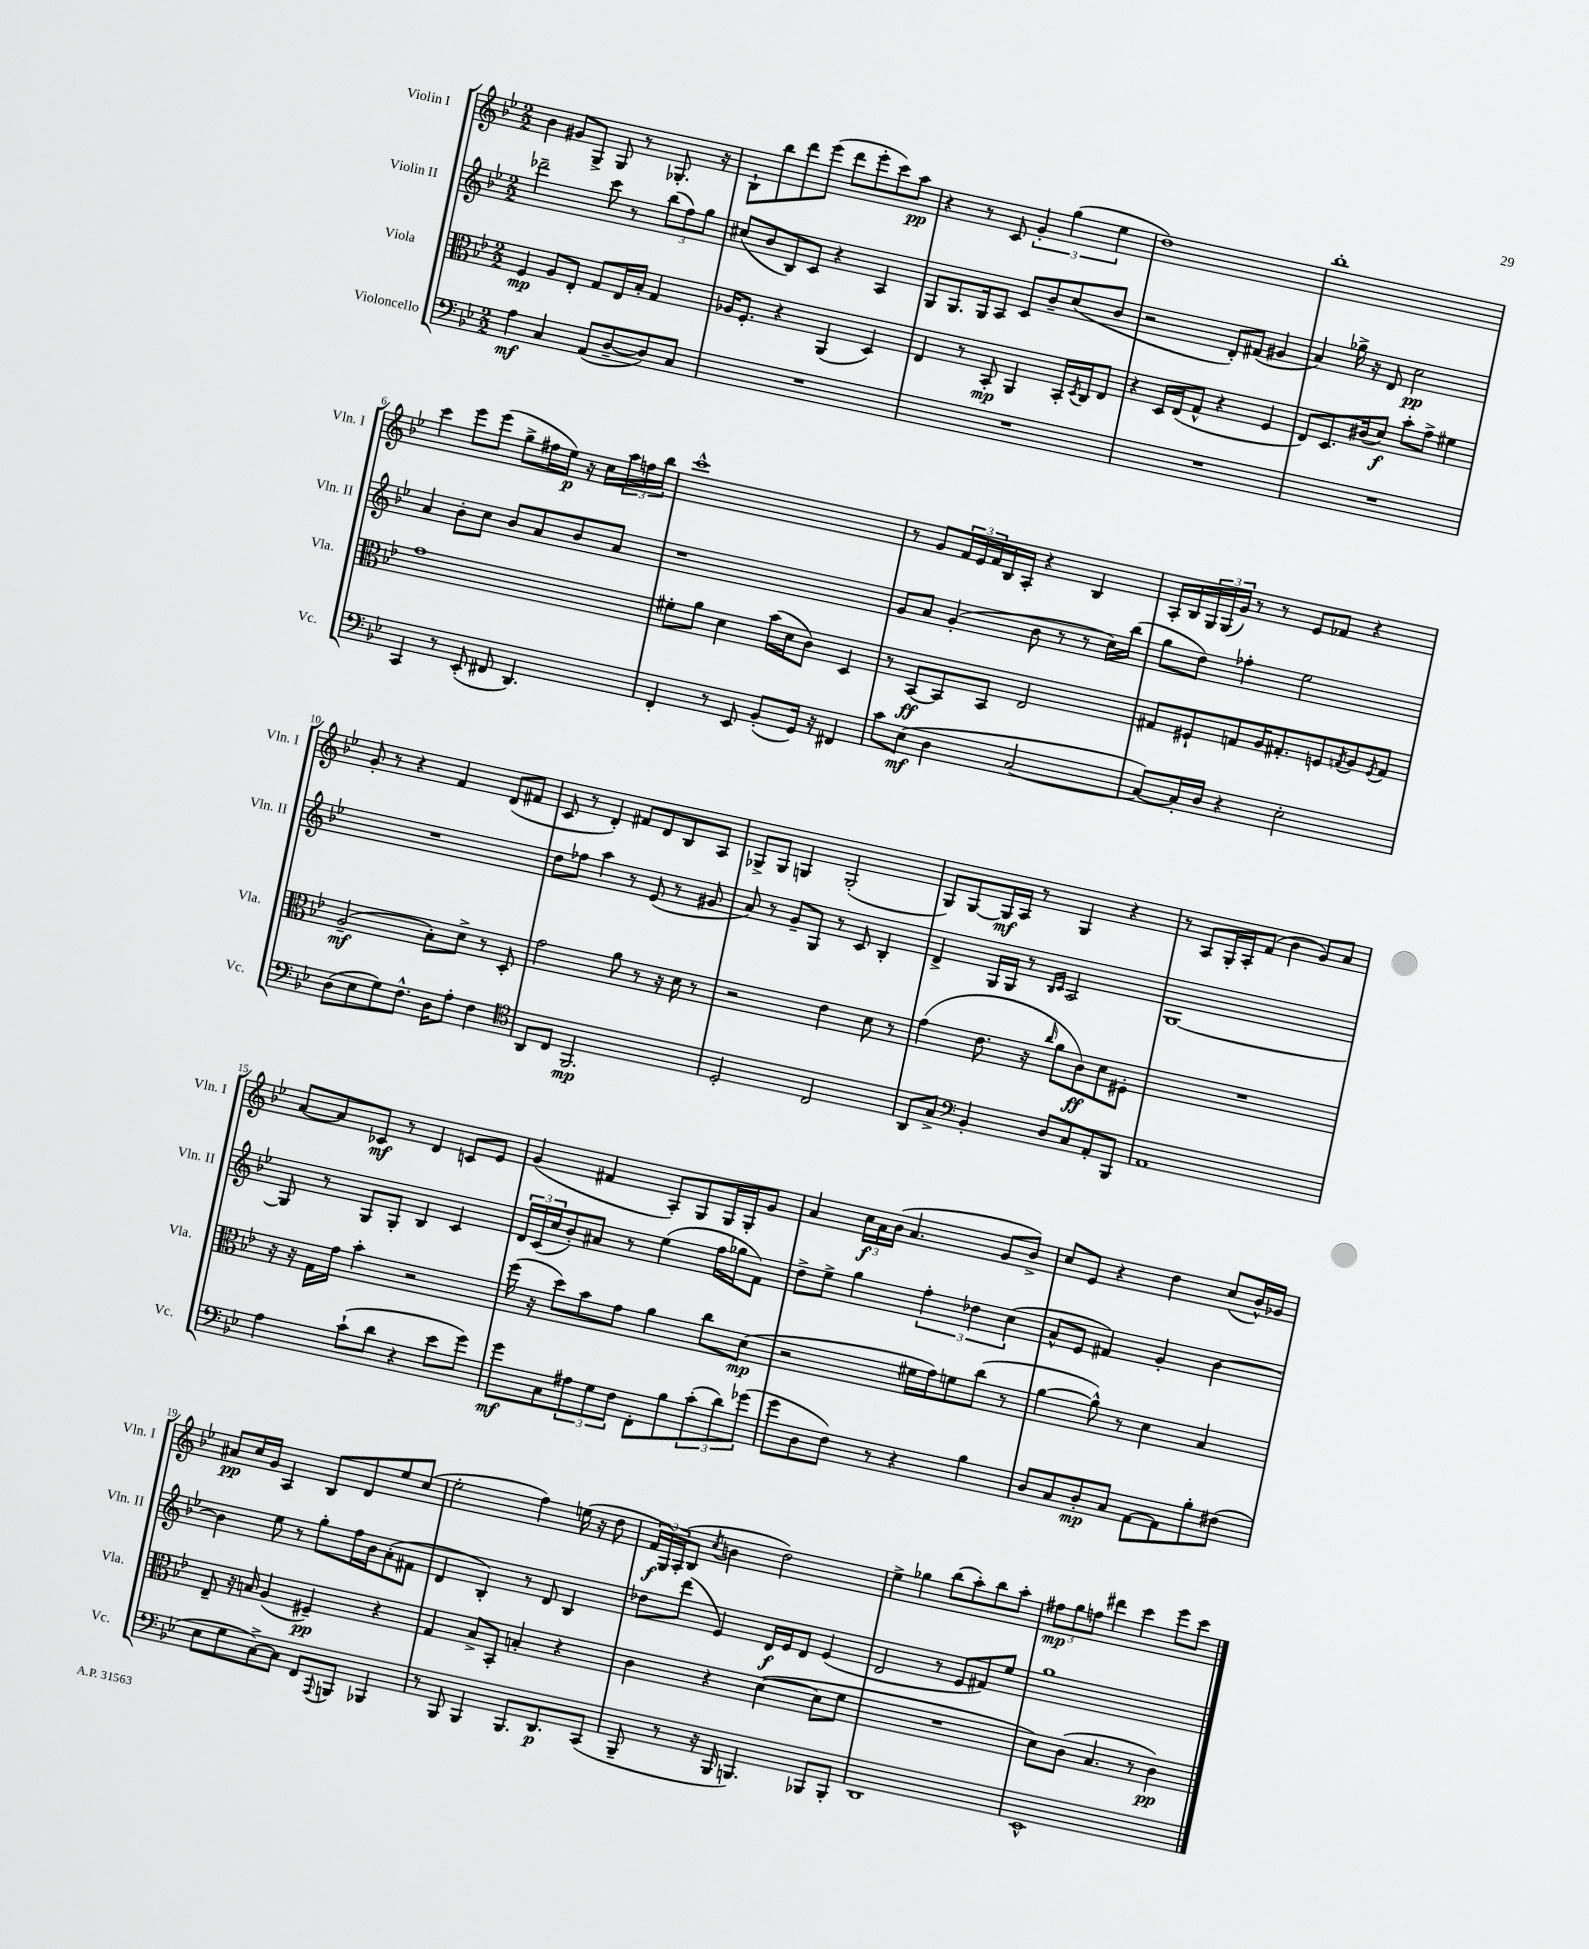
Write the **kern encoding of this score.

**kern	**kern	**kern	**kern
*staff4	*staff3	*staff2	*staff1
*clefF4	*clefC3	*clefG2	*clefG2
*k[b-e-]	*k[b-e-]	*k[b-e-]	*k[b-e-]
*M2/2	*M2/2	*M2/2	*M2/2
4A	4F	2ddd-~	4b-
4C	8A	.	8g#
.	8E-'	.	8G^
(8AA	8G	8ccc	8G
[8D~	16E-	8r	8r
.	16B-'	.	.
8D])	4G	(12bb-	8.G-'
.	.	12ff)	.
8C	.	.	.
.	.	12gg	.
.	.	.	16r
=	=	=	=
1r	16A-	(8cc#	8B-`
.	8.F'	.	.
.	.	8b-	8bb-
.	4r	8B-)	8ddd
.	.	8c	(8eee-
.	(4AA	4r	8ddd
.	.	.	8eee-'
.	4D)	4A	8ccc)
.	.	.	8aa
=	=	=	=
1r	4E-	8G	4r
.	.	8.G	.
.	8r	.	8r
.	.	16G	.
.	8BB-'	8A	8c
.	4AA	8c	6g'
.	.	8b-~	.
.	.	.	(6gg
.	16BB-'	(8cc	.
.	8qD	.	.
.	16C	.	.
.	.	.	6ee-
.	8E-	8b-	.
=	=	=	=
1r	4r	2r	1dd)
.	16D	.	.
.	(16E-	.	.
.	8G^^	.	.
.	4r	8d')	.
.	.	(8f#	.
.	4F	4g#	.
=	=	=	=
1r	8E-)	4a)	1bb-'
.	8.D	.	.
.	.	16gg-^	.
.	(16c#	16r	.
.	8d)	8d	.
.	8b-'	2cc	.
.	8g^	.	.
.	4f#	.	.
=	=	=	=
4CC	1g	4a	4ccc
8r	.	8b-'	8eee-
(8EE-'	.	8cc	(8eee-
8FF#	.	8b-	8gg^
4.DD)	.	8a	16ff#
.	.	.	16ee-)
.	.	8b-	16r
.	.	.	16cc
.	.	8a	24aa
.	.	.	24ff
.	.	.	24bb-
=	=	=	=
4FF'	8f#'	1r	1ccc^^
.	8a	.	.
8r	4d	.	.
8EE-	.	.	.
(8BB-'	(16b-	.	.
.	16d	.	.
16GG)	8c)	.	.
16r	.	.	.
4FF#	4D	.	.
=	=	=	=
8c	8r	8g	8r
(8E-	[8BB-	8a	8g
4D	8BB-]	(4g'	24f
.	.	.	24e-
.	.	.	24f
.	8BB-	.	16B-
.	.	.	16A'
[2C	2E-	8b-	4r
.	.	8r	.
.	.	8r	4B-
.	.	16cc)	.
.	.	(16bb-	.
=	=	=	=
8C_)	8G#	8gg	16A'
.	.	.	16B-
16C']	8F#`	8dd)	24G
.	.	.	(24G
16D	.	.	.
.	.	.	24g)
4r	8G	4ff-'	8r
.	16A	.	8r
.	8.G#'	.	.
2E-'	.	2ee-	8e-
.	8F	.	8f-
.	8qG	.	.
.	8A	.	4r
.	8qF	.	.
.	8G	.	.
=	=	=	=
(8D	(2A~	1r	8g'
8E-	.	.	8r
8G)	.	.	4r
8.F^^	.	.	.
.	8B-')	.	4f
16D	.	.	.
8A'	8d^	.	.
4F	8r	.	(8d
.	8D'	.	8f#
=	=	=	=
*clefC4	*	*	*
8AA	2g	8dd	8c
8C	.	8ff-	8r
2.FF	.	4aa	4d')
.	8a	8r	8f#
.	8r	(8e-	8d
.	16r	8r	8B-
.	16d	.	.
.	8r	8g#	8A
=	=	=	=
2D'	2r	8a)	8G-^
.	.	8r	8G-
.	.	8g~	4G
.	.	8G	.
2C	4e-	8r	(2G'
.	.	8c	.
.	8d	4B-'	.
.	8r	.	.
=	=	=	=
8AA	(4g	4d^	8G)
8G^	.	.	[8G
*clefF4	*	*	*
4BB-'	8.e-	16G	16G]
.	.	16G	16A
.	.	8r	8r
.	16r	.	.
.	.	16qqB-	.
.	16qqcc	16qqc	.
8D	8a	2A	4G
8C	8c)	.	.
8AA'	8d	.	4r
8BBB-	8F#'	.	.
=	=	=	=
1AA	1r	[1G	8r
.	.	.	8A
.	.	.	16G'
.	.	.	16A'
.	.	.	(8f
.	.	.	4b-
.	.	.	8g)
.	.	.	8a
=	=	=	=
4A	16r	8G]	[8a
.	16r	.	.
.	16G	8r	8a]
.	16g	.	.
(8c`	4b-'	8G	8c-
8d	.	8G'	8r
4r	2r	4B-	4d
8e-	.	4c	8c
8g)	.	.	8e-
=	=	=	=
8g	(16ff	24d	(4g
.	.	(24c	.
.	16r	.	.
.	.	24cc	.
8C	8dd)	8b-')	.
12A#	8b-	8a#	4f#
12G	.	.	.
.	8g	8r	.
12F	.	.	.
8FF'	4a	(4ee-	8A')
8B-	.	.	8G
(12c'	8cc	16ff	16G
.	.	16gg-	16G'
12d)	.	.	.
.	(8d	8f)	8g
(12g-	.	.	.
=	=	=	=
8g	2r	8dd^	4a
8D	.	8ee-^	.
8F)	.	4gg	24cc
.	.	.	24a
.	.	.	(24b-
8r	.	.	4.a
4r	16f#	6ff'	.
.	16g)	.	.
.	8f	.	.
.	.	6dd-	.
4B-	(8cc	.	8g
.	.	(6cc	.
.	8r	.	8b-^)
=	=	=	=
8D	[4a	8a^^	8cc
8C	.	8e-	8e-
8D'	8a^^])	4f#)	4r
8C	8r	.	.
[8AA	4d	4g'	4dd
8AA]	.	.	.
8B-'	4B-	[4b-	(8cc
(8F#	.	.	16b-^^)
.	.	.	16g-
=	=	=	=
8E-	8E-~	4b-]	8a#
8G	16r	.	16cc
.	16B	.	16g
[8C^)	(4A	8ee-	4A
8C]	.	8r	.
8FF	4F#~)	8gg'	8B-
8qqAAA	.	.	.
8BBB	.	16ff	8d
.	.	16b-	.
4BBB-	4r	(8a'	8ee-
.	.	8f#	(8cc
=	=	=	=
8r	4G	4d	2ee-'
8BBB-	.	.	.
4BBB-	8B-^	4B-')	.
.	8BB-'	.	.
8.BBB-	4B'	8r	4ff)
.	.	8d	.
8.DD	.	.	.
.	4r	4B-	(16ee
.	.	.	16r
(8CC	.	.	8dd
=	=	=	=
8BBB-~	4c	8dd-	24f
.	.	.	24G)
.	.	.	(24A'
8r	.	(8ddd	8B-
.	.	.	8qcc
16r	4r	4e-)	4b
16BBB-	.	.	.
4.BBB)	.	.	.
.	([4d	16d	2dd)
.	.	16e-	.
.	.	8d	.
8BBB-	8d]	(4e-	.
8BBB-'	8f	.	.
=	=	=	=
1DD	1r	2d	4ee-^
.	.	.	4gg-
.	.	8r	(8bb-
.	.	8e-	8aa')
.	.	8f#)	8bb-
.	.	8ee-	8aa'
=	=	=	=
1EE-^^	8d)	1gg	12ff#
.	.	.	12gg
.	(8c	.	.
.	.	.	12ff
.	4.B-	.	4ddd#
.	.	.	4ccc
.	8r	.	.
.	4c)	.	8eee-
.	.	.	8ccc
==	==	==	==
*-	*-	*-	*-
